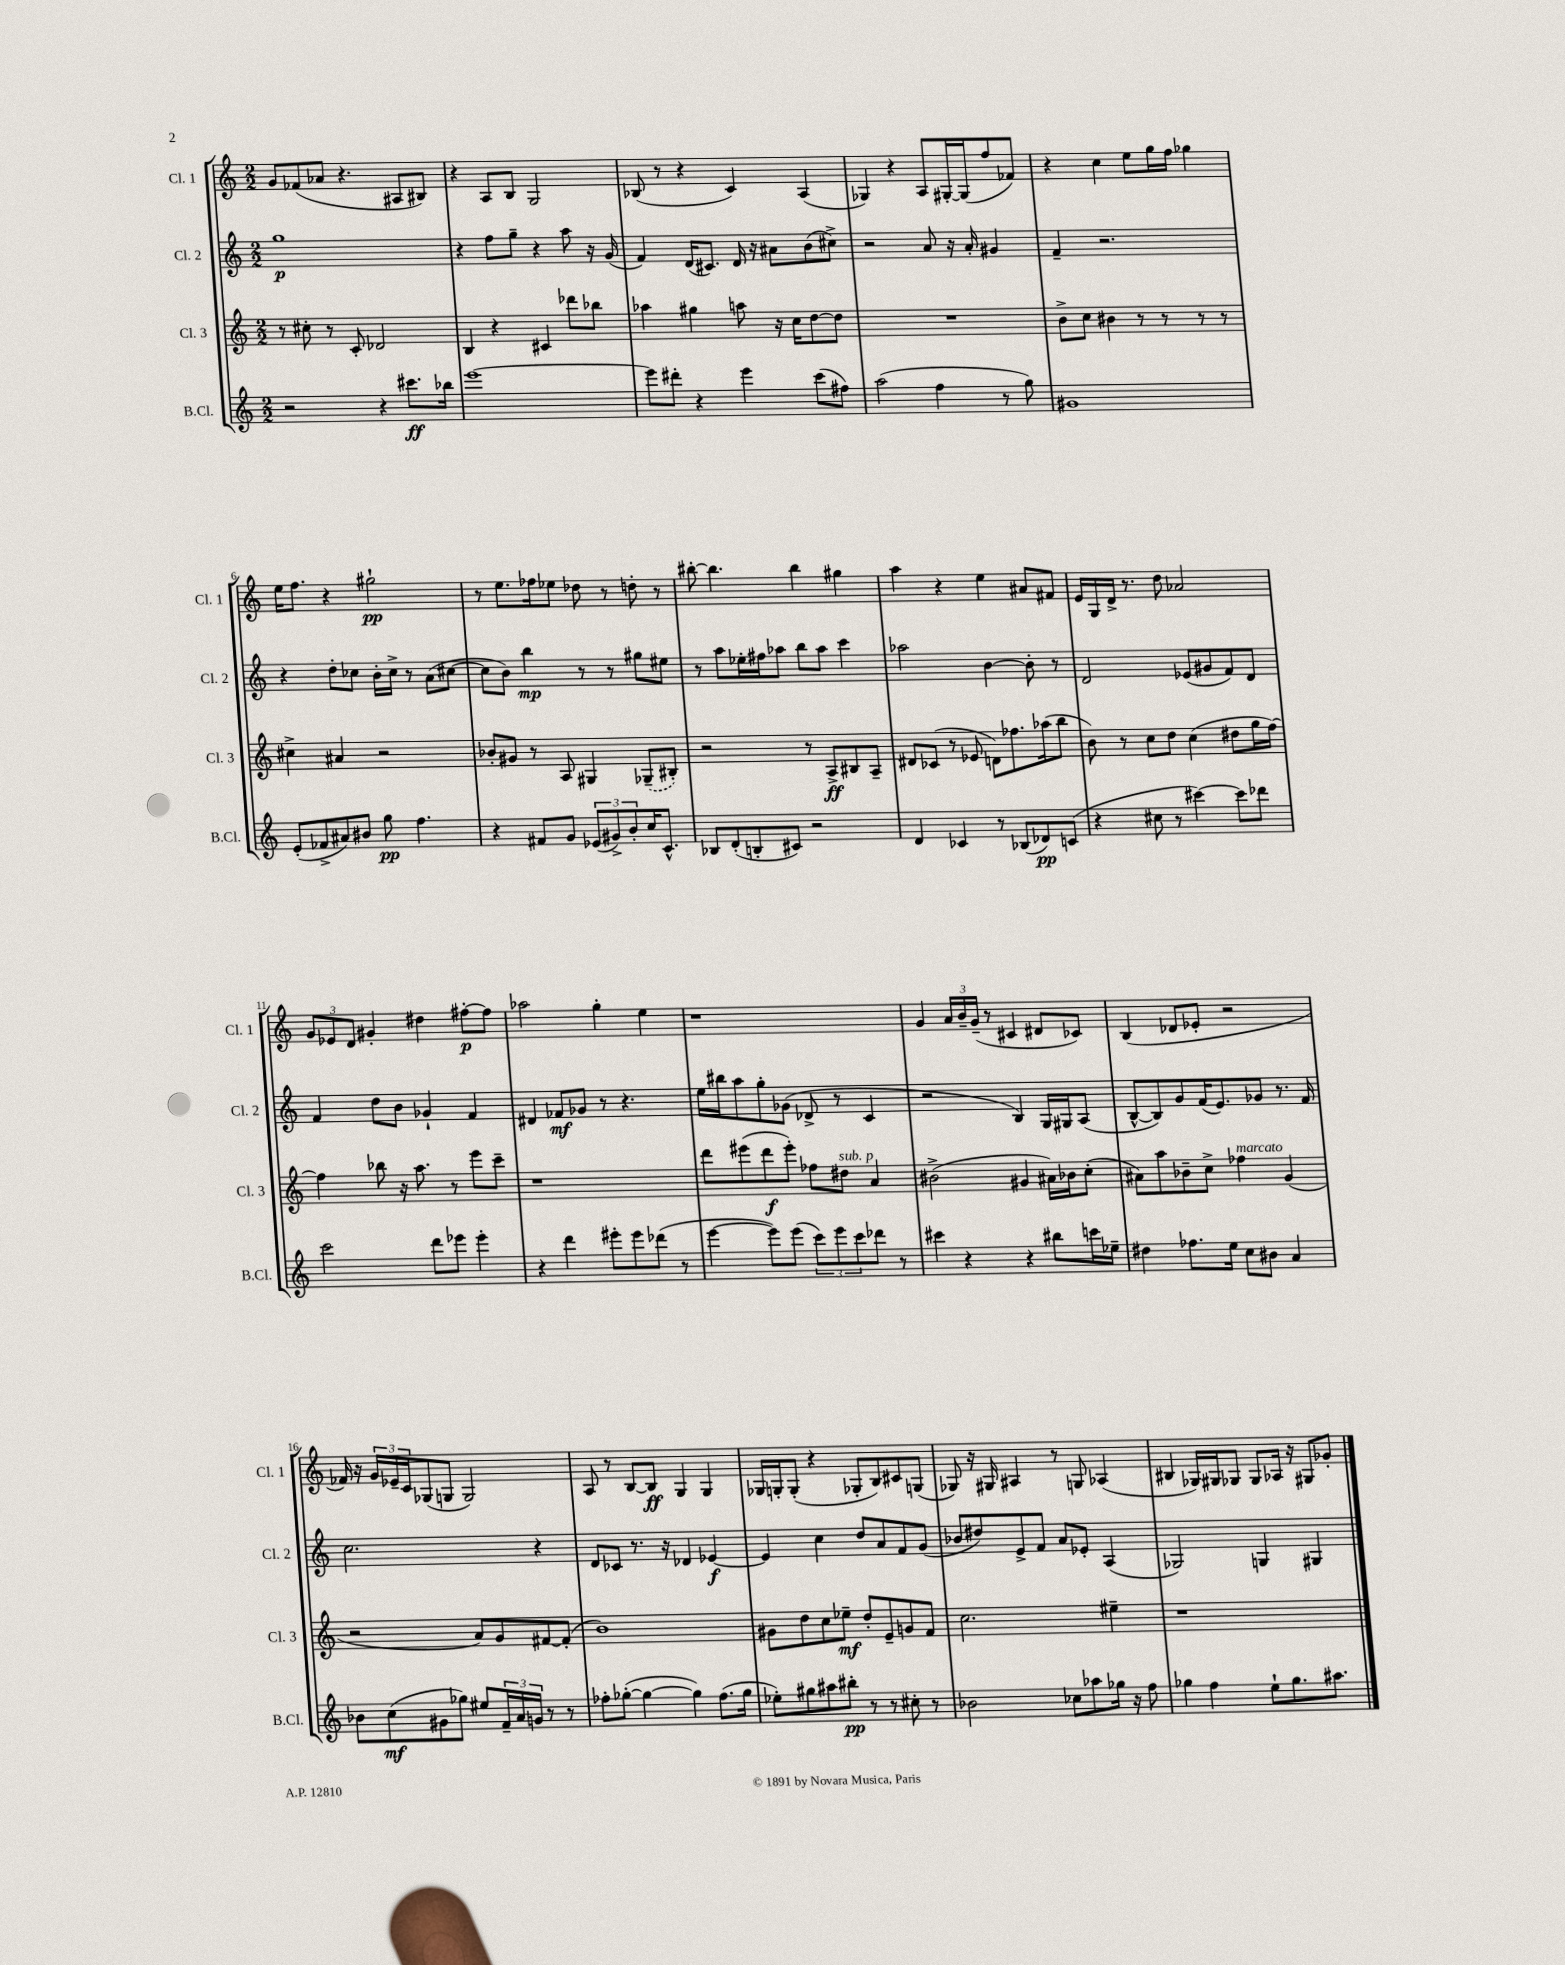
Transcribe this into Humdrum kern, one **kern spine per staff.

**kern	**dynam	**kern	**dynam	**kern	**dynam	**kern	**dynam
*part4	*part4	*part3	*part3	*part2	*part2	*part1	*part1
*staff4	*staff4	*staff3	*staff3	*staff2	*staff2	*staff1	*staff1
*I"B.Cl.	*	*I"Cl. 3	*	*I"Cl. 2	*	*I"Cl. 1	*
*I'B.Cl.	*	*I'Cl. 3	*	*I'Cl. 2	*	*I'Cl. 1	*
*clefG2	*	*clefG2	*	*clefG2	*	*clefG2	*
*k[]	*	*k[]	*	*k[]	*	*k[]	*
*M2/2	*	*M2/2	*	*M2/2	*	*M2/2	*
=1	=1	=1	=1	=1	=1	=1	=1
2r	.	8r	.	1gg	p	8g/L	.
.	.	8cc#X'\	.	.	.	(8f-X/	.
.	.	8r	.	.	.	8a-X/J	.
.	.	8c'/	.	.	.	4.r	.
4r	.	2d-X/	.	.	.	.	.
8.ccc#X\L	ff	.	.	.	.	8A#X/L	.
.	.	.	.	.	.	8B#X/J)	.
16bb-X\Jk	.	.	.	.	.	.	.
=2	=2	=2	=2	=2	=2	=2	=2
[1eee	.	4B/	.	4r	.	4r	.
.	.	4r	.	8ff\L	.	8A/L	.
.	.	.	.	8gg~\J	.	8B/J	.
.	.	4c#X/	.	4r	.	2G/	.
.	.	8ddd-X\L	.	8aa\	.	.	.
.	.	8bb-X\J	.	16r	.	.	.
.	.	.	.	(16g/	.	.	.
=3	=3	=3	=3	=3	=3	=3	=3
8eee\L]	.	4aa-X\	.	4f/)	.	(8B-X/	.
8ddd#X'\J	.	.	.	.	.	8r	.
4r	.	4gg#X\	.	(16d/KL	.	4r	.
.	.	.	.	8.c#X/J)	.	.	.
4eee\	.	8aan\	.	16d/	.	4c/)	.
.	.	.	.	16r	.	.	.
.	.	16r	.	8a#X\L	.	.	.
.	.	16cc\KL	.	.	.	.	.
(8ccc\L	.	[8dd\	.	(8b\	.	(4A/	.
8ff#X\J)	.	8dd\J]	.	8cc#X^\J)	.	.	.
=4	=4	=4	=4	=4	=4	=4	=4
(2aa\	.	1r	.	2r	.	4G-X/)	.
.	.	.	.	.	.	4r	.
4ff\	.	.	.	8a/	.	8A/L	.
.	.	.	.	16r	.	[16G#X'/L	.
.	.	.	.	16a'/	.	(16G#/J]	.
8r	.	.	.	4g#X/	.	8ff/	.
8gg\)	.	.	.	.	.	8f-X/J)	.
=5	=5	=5	=5	=5	=5	=5	=5
1g#X	.	8b^\L	.	4f~/	.	4r	.
.	.	8cc\J	.	.	.	.	.
.	.	4b#X\	.	2.r	.	4cc\	.
.	.	8r	.	.	.	8ee\L	.
.	.	8r	.	.	.	16gg\L	.
.	.	.	.	.	.	16ff\JJ	.
.	.	8r	.	.	.	4gg-X\	.
.	.	8r	.	.	.	.	.
!!LO:LB:g=z
=6	=6	=6	=6	=6	=6	=6	=6
(8e'/L	.	4cc#X^\	.	4r	.	16ee\KL	.
.	.	.	.	.	.	8.ff\J	.
8f-X^/	.	.	.	.	.	.	.
8a#X/)	.	4a#X/	.	8dd'\L	.	4r	.
8b#X/J	.	.	.	8cc-X\J	.	.	.
8gg\	pp	2r	.	16b'\LL	.	2gg#X`\	pp
.	.	.	.	16cc-^\JJ	.	.	.
4.ff\	.	.	.	8r	.	.	.
.	.	.	.	(8a\L	.	.	.
.	.	.	.	[8cc#X\J	.	.	.
=7	=7	=7	=7	=7	=7	=7	=7
4r	.	8b-X'/L	.	8cc#\L]	.	8r	.
.	.	8g#X/J	.	8b\J)	.	8.ee\L	.
8f#X/L	.	8r	.	4bb\	mp	.	.
.	.	.	.	.	.	16ff-X\k	.
8g/J	.	8A/	.	.	.	8ee-X\J	.
(12e-X/L	.	4G#X/	.	8r	.	8dd-X\	.
12g#X^/)	.	.	.	.	.	.	.
.	.	.	.	8r	.	8r	.
12b'/	.	.	.	.	.	.	.
16cc/K	.	(8G-X~/L	.	8gg#X\L	.	8ddn'\	.
8.c^^/J	.	.	.	.	.	.	.
.	.	8B#X'/J)	.	8ee#X\J	.	8r	.
=8	=8	=8	=8	=8	=8	=8	=8
8B-X/L	.	2r	.	8r	.	[8bb#X'\	.
(8d'/	.	.	.	8aa\L	.	4.bb#\]	.
8Bn'/	.	.	.	16ee-X'\L	.	.	.
.	.	.	.	16ff#X\J	.	.	.
8c#X/J)	.	.	.	8aa-X\J	.	.	.
2r	.	8r	.	8bb\L	.	4bb#\	.
.	.	8A^/L	ff	8aa-\J	.	.	.
.	.	8B#X/	.	4ccc\	.	4gg#X\	.
.	.	8A~/J	.	.	.	.	.
=9	=9	=9	=9	=9	=9	=9	=9
4d/	.	8d#X/L	.	2aa-X\	.	4aa\	.
.	.	(8c-X/J	.	.	.	.	.
4c-X/	.	8r	.	.	.	4r	.
.	.	8e-X/	.	.	.	.	.
8r	.	8dn\L)	.	[4b\	.	4ee\	.
(8B-X/L	.	8.ff-X\	.	.	.	.	.
8d-X/)	pp	.	.	8b'\]	.	8a#X/L	.
.	.	(16aa-X\k	.	.	.	.	.
(8cn/J	.	8bb\J	.	8r	.	8f#X/J	.
=10	=10	=10	=10	=10	=10	=10	=10
4r	.	8b\)	.	2d/	.	16e/LL	.
.	.	.	.	.	.	16G/	.
.	.	8r	.	.	.	16d^/JJ	.
.	.	.	.	.	.	8.r	.
8cc#X\	.	8cc\L	.	.	.	.	.
8r	.	8dd\J	.	.	.	8dd\	.
[4ccc#X\)	.	(4cc\	.	(8e-X/L	.	2a-X/	.
.	.	.	.	8g#X/	.	.	.
8ccc#\L]	.	8dd#X\L	.	8f/)	.	.	.
8ddd-X\J	.	16gg\L	.	8d/J	.	.	.
.	.	[16ff\JJ)	.	.	.	.	.
!!LO:LB:g=z
=11	=11	=11	=11	=11	=11	=11	=11
2ccc\	.	4ff\]	.	4f/	.	12g/L	.
.	.	.	.	.	.	12e-X/	.
.	.	.	.	.	.	12d/J	.
.	.	8bb-X\	.	8dd\L	.	4g#X'/	.
.	.	16r	.	8b\J	.	.	.
.	.	8.aa\	.	.	.	.	.
8ddd\L	.	.	.	4g-X`/	.	4dd#X\	.
8eee-X\J	.	8r	.	.	.	.	.
4eee-'\	.	8eee\L	.	4f/	.	[8ff#X'\L	p
.	.	8ccc~\J	.	.	.	8ff#\J]	.
=12	=12	=12	=12	=12	=12	=12	=12
4r	.	1r	.	4d#X/	.	2aa-X\	.
4ddd\	.	.	.	8f-X/L	mf	.	.
.	.	.	.	8g-X/J	.	.	.
8eee#X'\L	.	.	.	8r	.	4gg'\	.
8eee#\	.	.	.	4.r	.	.	.
(8ddd-X\J	.	.	.	.	.	4ee\	.
8r	.	.	.	.	.	.	.
=13	=13	=13	=13	=13	=13	=13	=13
[4eee\	.	8ddd\L	.	16ee\LL	.	1r	.
.	.	.	.	16bb#X\J	.	.	.
.	.	(8eee#X\	.	8aa\	.	.	.
8eee\L])	.	8ddd\	f	8gg'\	.	.	.
(8eee\J	.	8eee#'\J)	.	(8g-X\J	.	.	.
12ccc\L)	.	8ff-X\L	.	8d-X^/	.	.	.
12eee\	.	.	.	.	.	.	.
!	!	!LO:TX:a:i:t=sub. p	!	!	!	!	!
.	.	8dd#X\J	.	8r	.	.	.
12ccc\	.	.	.	.	.	.	.
8ddd-X\J	.	4a/	.	4c/	.	.	.
8r	.	.	.	.	.	.	.
=14	=14	=14	=14	=14	=14	=14	=14
4ccc#X\	.	(2b#X^\	.	2r	.	4g/	.
4r	.	.	.	.	.	24a/LL	.
.	.	.	.	.	.	24b~/	.
.	.	.	.	.	.	(24g~/JJ	.
.	.	.	.	.	.	8r	.
4r	.	4g#X/	.	4B/)	.	4c#X/	.
8bb#X\L	.	16a#X\LL)	.	16G/LL	.	8d#X/L	.
.	.	16b-X\J	.	16G#X/J	.	.	.
16cccn\L	.	(8cc'\J	.	(8A/J	.	8c-X/J)	.
16ee-X~\JJ	.	.	.	.	.	.	.
=15	=15	=15	=15	=15	=15	=15	=15
4dd#X\	.	8a#X\L)	.	[8B^^/L	.	(4B/	.
.	.	8aa\	.	8B/])	.	.	.
8.ff-X\L	.	8b-X~\	.	8g/	.	8d-X/L	.
.	.	8cc^\J	.	(16f/K	.	8e-X'/J	.
16ee\Jk	.	.	.	8.e/)	.	.	.
!	!	!LO:TX:a:i:t=marcato	!	!	!	!	!
8cc\L	.	4ff-X\	.	.	.	2r	.
8b#X\J	.	.	.	8g-X/J	.	.	.
4a/	.	(4g/	.	8.r	.	.	.
.	.	.	.	16f/	.	.	.
!!LO:LB:g=z
=16	=16	=16	=16	=16	=16	=16	=16
8b-X\L	.	2r	.	2.cc\	.	16f-X/)	.
.	.	.	.	.	.	16r	.
(8cc\	mf	.	.	.	.	24g/LL	.
.	.	.	.	.	.	24e-X~/	.
.	.	.	.	.	.	24c/J	.
8g#X\	.	.	.	.	.	(8G-X/	.
8gg-X\J)	.	.	.	.	.	8Gn/J	.
8ee#X/L	.	8a/L)	.	.	.	2G/)	.
24f~/L	.	8g/	.	.	.	.	.
24a/	.	.	.	.	.	.	.
24gn/JJ	.	.	.	.	.	.	.
8r	.	[8f#X/	.	4r	.	.	.
8r	.	(8f#'/J]	.	.	.	.	.
=17	=17	=17	=17	=17	=17	=17	=17
8ff-X'\L	.	1b)	.	8d/L	.	8A/	.
([8gg-X'\J	.	.	.	8c-X/J	.	8r	.
4gg-\_	.	.	.	8.r	.	[8B/L	.
.	.	.	.	.	.	8B/J]	ff
.	.	.	.	16r	.	.	.
4gg-\])	.	.	.	4d-X/	.	4G/	.
(8.ff-\L	.	.	.	[4e-X/	f	4G/	.
16gg-\Jk	.	.	.	.	.	.	.
=18	=18	=18	=18	=18	=18	=18	=18
8ee-X'\L)	.	8g#X\L	.	4e-/]	.	16G-X/LL	.
.	.	.	.	.	.	16Gn'/J	.
8gg#X\	.	8dd\	.	.	.	(8G'/J	.
8aa#X\	.	8cc\	.	4cc\	.	4r	.
8bb#X'\J	pp	8ee-X~\J	mf	.	.	.	.
8r	.	8dd'/L	.	8dd/L	.	8G-X'/L	.
8r	.	8e~/	.	8a/	.	8B/)	.
8cc#X'\	.	8gn/	.	8f/	.	8c#X/	.
8r	.	8f/J	.	(8g/J	.	(8Gn/J	.
=19	=19	=19	=19	=19	=19	=19	=19
2b-X\	.	2.cc\	.	8b-X/L	.	8G-X/)	.
.	.	.	.	8dd#X/)	.	16r	.
.	.	.	.	.	.	16G#X/	.
.	.	.	.	8e^/	.	4A#X/	.
.	.	.	.	8f/J	.	.	.
8cc-X\L	.	.	.	8a/L	.	8r	.
8aa-X\	.	.	.	8e-X'/J	.	8Gn/	.
16gg-X\Jk	.	4ee#X~\	.	(4A/	.	(4A-X/	.
16r	.	.	.	.	.	.	.
8ff\	.	.	.	.	.	.	.
=20	=20	=20	=20	=20	=20	=20	=20
4gg-X\	.	1r	.	2G-X/)	.	4B#X/	.
4ff\	.	.	.	.	.	16G-X/LL)	.
.	.	.	.	.	.	16G#X/J	.
.	.	.	.	.	.	8G-X/J	.
8ee`\L	.	.	.	4Gn/	.	8G-/L	.
8.gg-\	.	.	.	.	.	16A-X/Jk	.
.	.	.	.	.	.	16r	.
.	.	.	.	4G#X/	.	8G#X/L	.
8.aa#X\J	.	.	.	.	.	.	.
.	.	.	.	.	.	8g-X'/J	.
==	==	==	==	==	==	==	==
*-	*-	*-	*-	*-	*-	*-	*-
